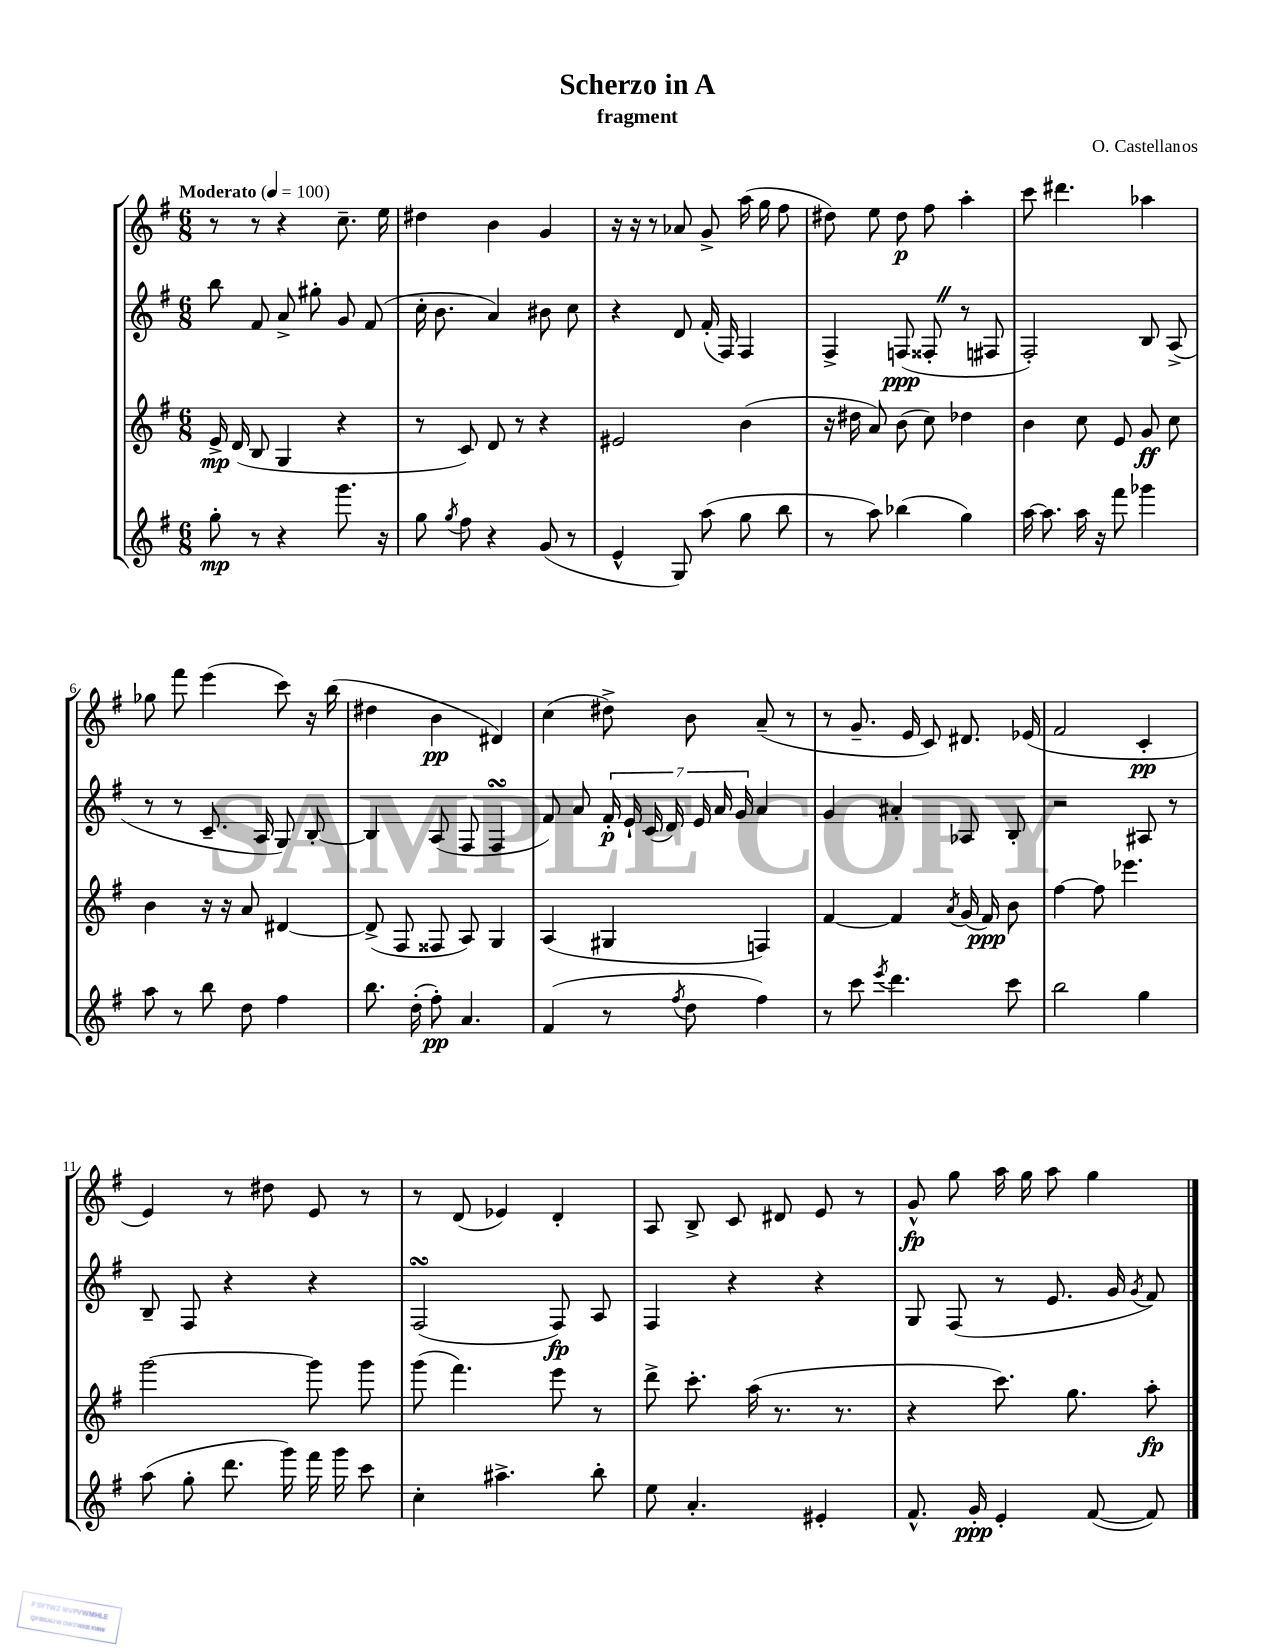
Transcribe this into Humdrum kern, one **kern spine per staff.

**kern	**dynam	**kern	**dynam	**kern	**dynam	**kern	**dynam
*part4	*part4	*part3	*part3	*part2	*part2	*part1	*part1
*staff4	*staff4	*staff3	*staff3	*staff2	*staff2	*staff1	*staff1
*clefG2	*	*clefG2	*	*clefG2	*	*clefG2	*
*k[f#]	*	*k[f#]	*	*k[f#]	*	*k[f#]	*
*M6/8	*	*M6/8	*	*M6/8	*	*M6/8	*
*MM100	*	*MM100	*	*MM100	*	*MM100	*
=1	=1	=1	=1	=1	=1	=1	=1
!	!	!	!	!	!	!LO:TX:a:B:t=Moderato	!
8gg'\	mp	16e^/	mp	8bb\	.	8r	.
.	.	(16d/	.	.	.	.	.
8r	.	8B/	.	8f#/	.	8r	.
4r	.	4G/	.	8a^/	.	4r	.
.	.	.	.	8gg#X'\	.	.	.
8.ggg\	.	4r	.	8g/	.	8.cc~\	.
.	.	.	.	(8f#/	.	.	.
16r	.	.	.	.	.	16ee\	.
=2	=2	=2	=2	=2	=2	=2	=2
8gg\	.	8r	.	16cc'\	.	4dd#X\	.
.	.	.	.	8.b\	.	.	.
8qgg/	.	.	.	.	.	.	.
8ff#\	.	8c/)	.	.	.	.	.
4r	.	8d/	.	4a/)	.	4b\	.
.	.	8r	.	.	.	.	.
(8g/	.	4r	.	8b#X\	.	4g/	.
8r	.	.	.	8cc\	.	.	.
=3	=3	=3	=3	=3	=3	=3	=3
4e^^/	.	2e#X/	.	4r	.	16r	.
.	.	.	.	.	.	16r	.
.	.	.	.	.	.	8r	.
8G/)	.	.	.	8d/	.	8a-X/	.
(8aa\	.	.	.	(16f#'/	.	8g^/	.
.	.	.	.	16F#/)	.	.	.
8gg\	.	(4b\	.	4F#/	.	(16aa\	.
.	.	.	.	.	.	16gg\	.
8bb\	.	.	.	.	.	8ff#\	.
=4	=4	=4	=4	=4	=4	=4	=4
8r	.	16r	.	4F#^/	.	8dd#X\)	.
.	.	16dd#X\	.	.	.	.	.
8aa\)	.	8a/)	.	.	.	8ee\	.
(4bb-X\	.	(8b\	.	(8Fn/	ppp	8dd#\	p
.	.	8cc\)	.	8F##X'Z/	.	8ff#\	.
4gg\)	.	4dd-X\	.	8r	.	4aa'\	.
.	.	.	.	8F#X/	.	.	.
=5	=5	=5	=5	=5	=5	=5	=5
[16aa\	.	4b\	.	2F#'/)	.	8ccc\	.
8.aa\]	.	.	.	.	.	.	.
.	.	.	.	.	.	4.ddd#X\	.
16aa\	.	8cc\	.	.	.	.	.
16r	.	.	.	.	.	.	.
8fff#\	.	8e/	.	.	.	.	.
4ggg-X\	.	8g/	ff	8B/	.	4aa-X\	.
.	.	8cc\	.	(8A^/	.	.	.
!!LO:LB:g=z
=6	=6	=6	=6	=6	=6	=6	=6
8aa\	.	4b\	.	8r	.	8gg-X\	.
8r	.	.	.	8r	.	8fff#\	.
8bb\	.	16r	.	8.c~/	.	(4eee\	.
.	.	16r	.	.	.	.	.
8dd\	.	8a/	.	.	.	.	.
.	.	.	.	16A/	.	.	.
4ff#\	.	[4d#X/	.	8G/)	.	8ccc\)	.
.	.	.	.	[8B'/	.	16r	.
.	.	.	.	.	.	(16bb\	.
=7	=7	=7	=7	=7	=7	=7	=7
8.bb\	.	(8d#^/]	.	4B/]	.	4dd#X\	.
.	.	8F#/	.	.	.	.	.
(16dd'\	.	.	.	.	.	.	.
8ff#'\)	pp	8F##X/	.	(8A/	.	4b\	pp
4.a/	.	8A/)	.	8F#/	.	.	.
.	.	4G/	.	4F#sSsS/	.	4d#X/)	.
=8	=8	=8	=8	=8	=8	=8	=8
(4f#/	.	(4A/	.	8f#/)	.	(4cc\	.
.	.	.	.	8a/	.	.	.
8r	.	4G#X/	.	28f#'/	p	8dd#X^\)	.
.	.	.	.	28e`/	.	.	.
.	.	.	.	(28c/	.	.	.
.	.	.	.	28d/)	.	.	.
8qff#/	.	.	.	.	.	.	.
8dd\	.	.	.	.	.	8b\	.
.	.	.	.	28e/	.	.	.
.	.	.	.	28a/	.	.	.
.	.	.	.	28g/	.	.	.
4ff#\)	.	4Fn/)	.	4a/	.	(8a~/	.
.	.	.	.	.	.	8r	.
=9	=9	=9	=9	=9	=9	=9	=9
8r	.	[4f#/	.	4g/	.	8r	.
8ccc\	.	.	.	.	.	8.g~/	.
8qeee/	.	.	.	.	.	.	.
4.ddd\	.	4f#/]	.	4a#X'/	.	.	.
.	.	.	.	.	.	16e/	.
.	.	.	.	.	.	8c/)	.
.	.	8qa/	.	.	.	.	.
.	.	(16g/	.	8A-X/	.	8.d#X/	.
.	.	16f#/)	ppp	.	.	.	.
8ccc\	.	8b\	.	8B'/	.	.	.
.	.	.	.	.	.	(16e-X/	.
=10	=10	=10	=10	=10	=10	=10	=10
2bb\	.	[4ff#\	.	2r	.	2f#/	.
.	.	8ff#\]	.	.	.	.	.
.	.	4.eee-X\	.	.	.	.	.
4gg\	.	.	.	8A#X/	.	4c'/	pp
.	.	.	.	8r	.	.	.
!!LO:LB:g=z
=11	=11	=11	=11	=11	=11	=11	=11
(8aa\	.	[2ggg\	.	8B~/	.	4e/)	.
8gg'\	.	.	.	8F#/	.	.	.
8.ddd\	.	.	.	4r	.	8r	.
.	.	.	.	.	.	8dd#X\	.
16ggg\)	.	.	.	.	.	.	.
16fff#\	.	8ggg\]	.	4r	.	8e/	.
16ggg\	.	.	.	.	.	.	.
8ccc\	.	8ggg\	.	.	.	8r	.
=12	=12	=12	=12	=12	=12	=12	=12
4cc'\	.	(8ggg\	.	(2F#sSsS/	.	8r	.
.	.	4.fff#\)	.	.	.	(8d/	.
4.aa#X^\	.	.	.	.	.	4e-X/)	.
.	.	8eee\	.	8F#/)	fp	4d'/	.
8bb'\	.	8r	.	8A/	.	.	.
=13	=13	=13	=13	=13	=13	=13	=13
8ee\	.	8ddd^\	.	4F#/	.	8A/	.
4.a'/	.	8.ccc'\	.	.	.	8B^/	.
.	.	.	.	4r	.	8c/	.
.	.	(16aa\	.	.	.	.	.
.	.	8.r	.	.	.	8d#X/	.
4e#X'/	.	.	.	4r	.	8e/	.
.	.	8.r	.	.	.	.	.
.	.	.	.	.	.	8r	.
=14	=14	=14	=14	=14	=14	=14	=14
8.f#^^/	.	4r	.	8G/	.	8g^^/	fp
.	.	.	.	(8F#/	.	8gg\	.
16g'/	ppp	.	.	.	.	.	.
4e'/	.	8.ccc\)	.	8r	.	16aa\	.
.	.	.	.	.	.	16gg\	.
.	.	.	.	8.e/	.	8aa\	.
.	.	8.gg\	.	.	.	.	.
([8f#/	.	.	.	.	.	4gg\	.
.	.	.	.	16g/	.	.	.
.	.	.	.	8qg/	.	.	.
8f#/])	.	8aa'\	fp	8f#/)	.	.	.
==	==	==	==	==	==	==	==
*-	*-	*-	*-	*-	*-	*-	*-
